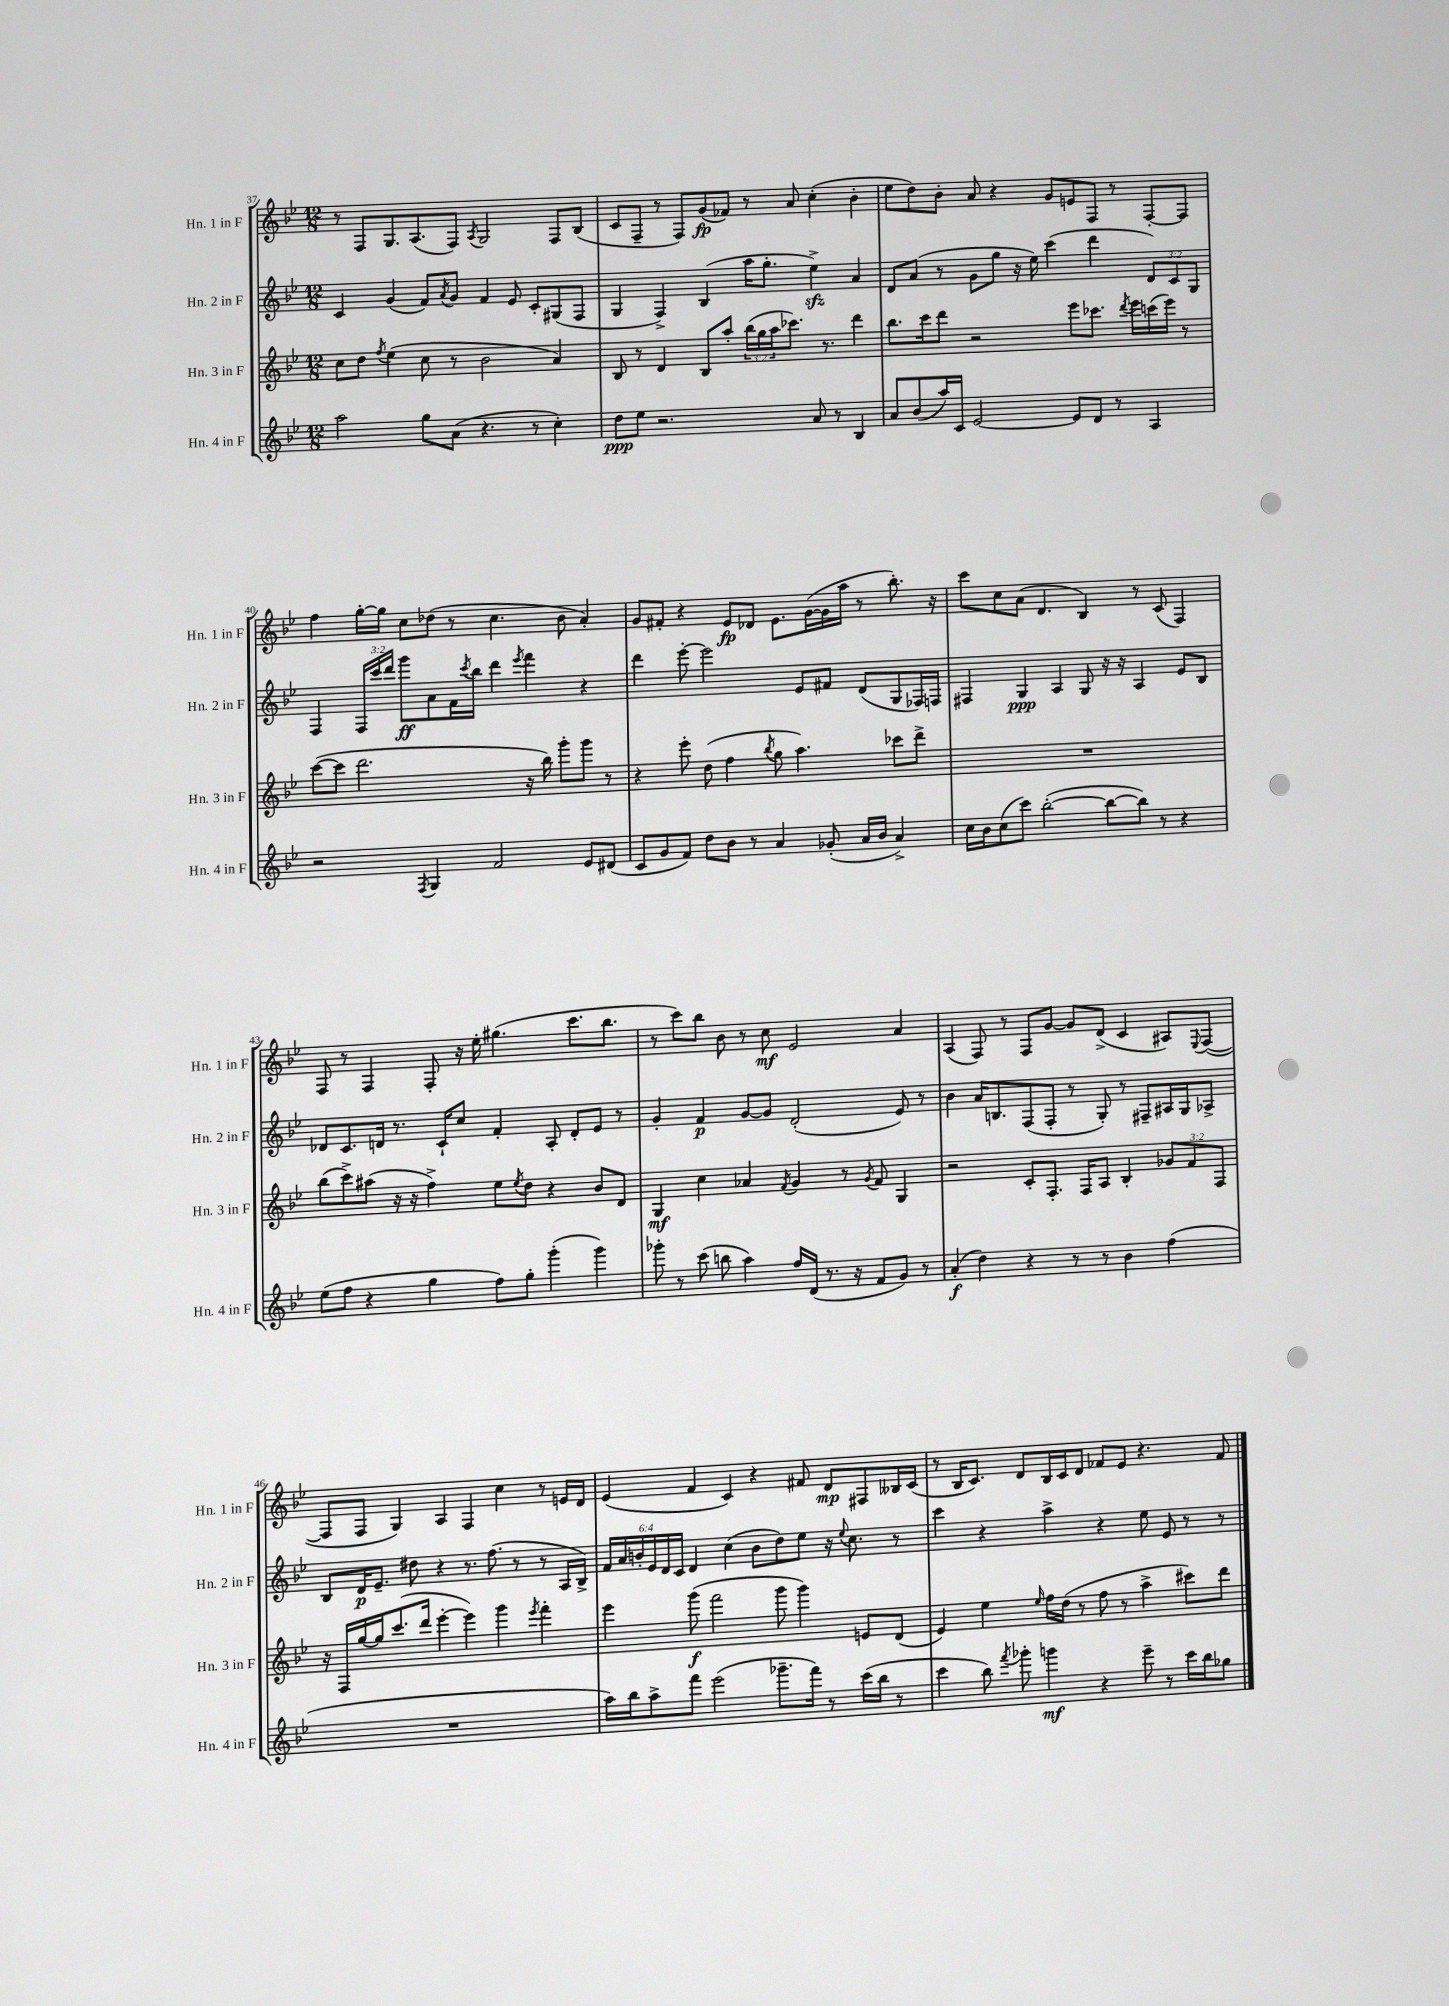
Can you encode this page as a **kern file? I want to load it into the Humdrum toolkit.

**kern	**kern	**kern	**kern
*staff4	*staff3	*staff2	*staff1
*clefG2	*clefG2	*clefG2	*clefG2
*k[b-e-]	*k[b-e-]	*k[b-e-]	*k[b-e-]
*M12/8	*M12/8	*M12/8	*M12/8
2aa	8cc	4c	8r
.	8dd	.	8F
.	8qff	.	.
.	(4ee-	(4g	8.G
.	.	.	(8.A
8gg	8cc	8f)	.
.	.	8qa	.
(8a	8r	8g	8F)
.	.	.	8qA
4.r	2b-	4f	2G
.	.	8e-	.
8r	.	8c'	.
4cc')	4a)	(8G#	8F
.	.	8F	(8B-
=	=	=	=
8dd	8B-	4G	8c
8ee-	8r	.	8F~
2.r	4d	4F^)	8r
.	.	.	8F)
.	8B-	(4B-	(8g
.	8aa'	.	8f-)
.	(24bb-	16aa	8r
.	24gg	.	.
.	.	8.gg'	.
.	24aa	.	.
.	8.ccc-)	.	8a
8a	.	4ee-^)	(4cc'
.	8.r	.	.
8r	.	.	.
4B-	4ddd	4a	4b-'
=	=	=	=
8a	8.bb-	8d	8ee-
(8b-	.	(8a	8dd)
.	16ccc	.	.
16aa)	8ddd	8r	8b-'
16c	.	.	.
[2e-	2r	8g	8a
.	.	8gg	4r
.	.	16r	.
.	.	16ee-)	.
.	.	(4ccc	8g
8e-]	8eee-	.	8e
8d	8.ccc-	4ddd	8F
8r	.	.	8r
.	8qddd	.	.
.	16eee-	.	.
4A	(16ccc	12d)	[8F'
.	16eee-)	.	.
.	.	12c	.
.	8r	.	8F]
.	.	12G	.
=	=	=	=
2r	([8ccc	4F	4ff
.	8ccc]	.	.
.	2.ddd	24F	[16gg'
.	.	24ccc	.
.	.	.	16gg]
.	.	24ddd	.
.	.	8ggg	8cc
8qF	.	.	.
4G	.	8a	(8dd-
.	.	16f	8r
.	.	8qccc	.
.	.	16bb-	.
2f	.	4ddd	4.cc
.	.	8qeee-	.
.	16r	4fff	.
.	16bb-)	.	.
.	8ggg'	.	8b-
8e-	8ggg	4r	4a')
(8d#	8r	.	.
=	=	=	=
8c	4r	4ddd	8g
8g	.	.	8f#'
8f)	8eee-'	[8eee-'	4r
8dd	(8dd	2eee-]	.
8b-	4ff	.	8e-
8r	.	.	8d-
.	8qbb-	.	.
4a	8gg	.	8.e-
.	4.aa)	8e-	.
.	.	.	([16g
(8g-'	.	8f#	16g]
.	.	.	16aa
16a	.	(8d	8r
16b-	.	.	.
4a^)	8ccc-	8G	8.bb-')
.	8ddd^	16F-)	.
.	.	16F	16r
=	=	=	=
16cc	1.r	4F#	8ccc
16b-	.	.	.
(8cc	.	.	8cc
8ccc)	.	4G	(8a
([2bb-'	.	.	4.d
.	.	4A	.
.	.	8G	4B-)
8bb-_	.	16r	.
.	.	16r	.
8bb-])	.	4A	8r
8r	.	.	(8c
4r	.	8e-	4F)
.	.	8B-	.
=	=	=	=
(8ee-	(8bb-	8d-	8F
8ff	8ccc^)	8.c	8r
4r	(8aa#	.	4F
.	.	16d	.
.	16r	8.r	.
.	16r	.	.
4gg	4ff^)	.	8F'
.	.	16c`	.
.	.	8cc	16r
.	.	.	16ee-'
8ff)	8ee-	4f'	(4.gg#
.	8qee-	.	.
8gg'	8dd	.	.
(4ggg'	4r	8A'	.
.	.	8d'	8.ccc
4ggg)	8b-	8e-	.
.	.	.	8.bb-
.	8d	8r	.
=	=	=	=
8ggg-'	4G	4g'	8r
8r	.	.	8ccc)
(8ccc	4cc	4f	8bb-
8bb	.	.	8b-
4aa)	4a-	[8g	8r
.	.	8g]	8cc
.	8qf	.	.
16ff	4g	(2d'	2e-
(16d	.	.	.
8.r	.	.	.
.	8r	.	.
16r	.	.	.
.	8qg	.	.
8f	8f	.	.
8g)	4G	8e-)	4a
8r	.	8r	.
=	=	=	=
(4a'	2r	4b-	(4A
4dd)	.	16a	8F)
.	.	8.B	.
.	.	.	8r
4r	8c'	(8F	8F
.	8.F'	8F'	[8g
8r	.	8r	8g]
.	16F	.	.
8r	8A	8G')	(8d^
4b-	4B-'	8r	4c
.	.	8F#~	.
(4ff	12g-	16A#	8A#)
.	.	16G	.
.	12f	.	.
.	.	.	8qqE-
.	.	8A-^	([8F
.	12F	.	.
=	=	=	=
1.r	16r	8B-	8F]
.	16F	.	.
.	[16gg	16d	8F
.	16gg]	8.e-~	.
.	(8.ccc	.	4G)
.	.	8dd#	.
.	16ddd	.	.
.	[4eee-'	4r	4A
.	4eee-])	8.r	4F
.	.	(8.ff	.
.	4ggg	.	4cc
.	.	8r	.
.	8qeee-	.	.
.	4fff'	8r	8r
.	.	16A	16e
.	.	16B-^)	16d
=	=	=	=
16aa)	4eee-	24f	(4e-
.	.	24a	.
16bb-	.	.	.
.	.	24b'	.
8aa^	.	24e-	.
.	.	24d	.
.	.	24c	.
8fff	(8ggg	4d	4f
(2eee-	2fff	.	.
.	.	(4cc	4c)
.	.	8b	4r
8.ggg-~	8ggg	8dd)	.
.	4ggg)	8ee-	8f#
16fff)	.	.	.
8r	.	16r	8d
.	.	8qqee-	.
.	.	8.cc	.
(16ccc	8e	.	8F#
16bb-	.	.	.
8r	(8d	8r	16B--
.	.	.	(16c
=	=	=	=
4ccc	4e-)	4ccc	8r
.	.	.	16B-
.	.	.	8.c)
8bb-)	4ee-	4r	.
8qfff	.	.	.
8ggg-'	.	.	8d
.	16qqee-	.	.
4ggg	16ff	4aa^	16B-
.	(16dd	.	16c
.	8r	.	8d
4r	8ff	4r	8f-
.	8r	.	8e-
8eee-~	4aa^	8ee-	4.r
8r	.	8e-	.
16ccc	8ccc#)	8r	.
16bb-	.	.	.
8gg-	8ddd	8r	8f-
==	==	==	==
*-	*-	*-	*-
